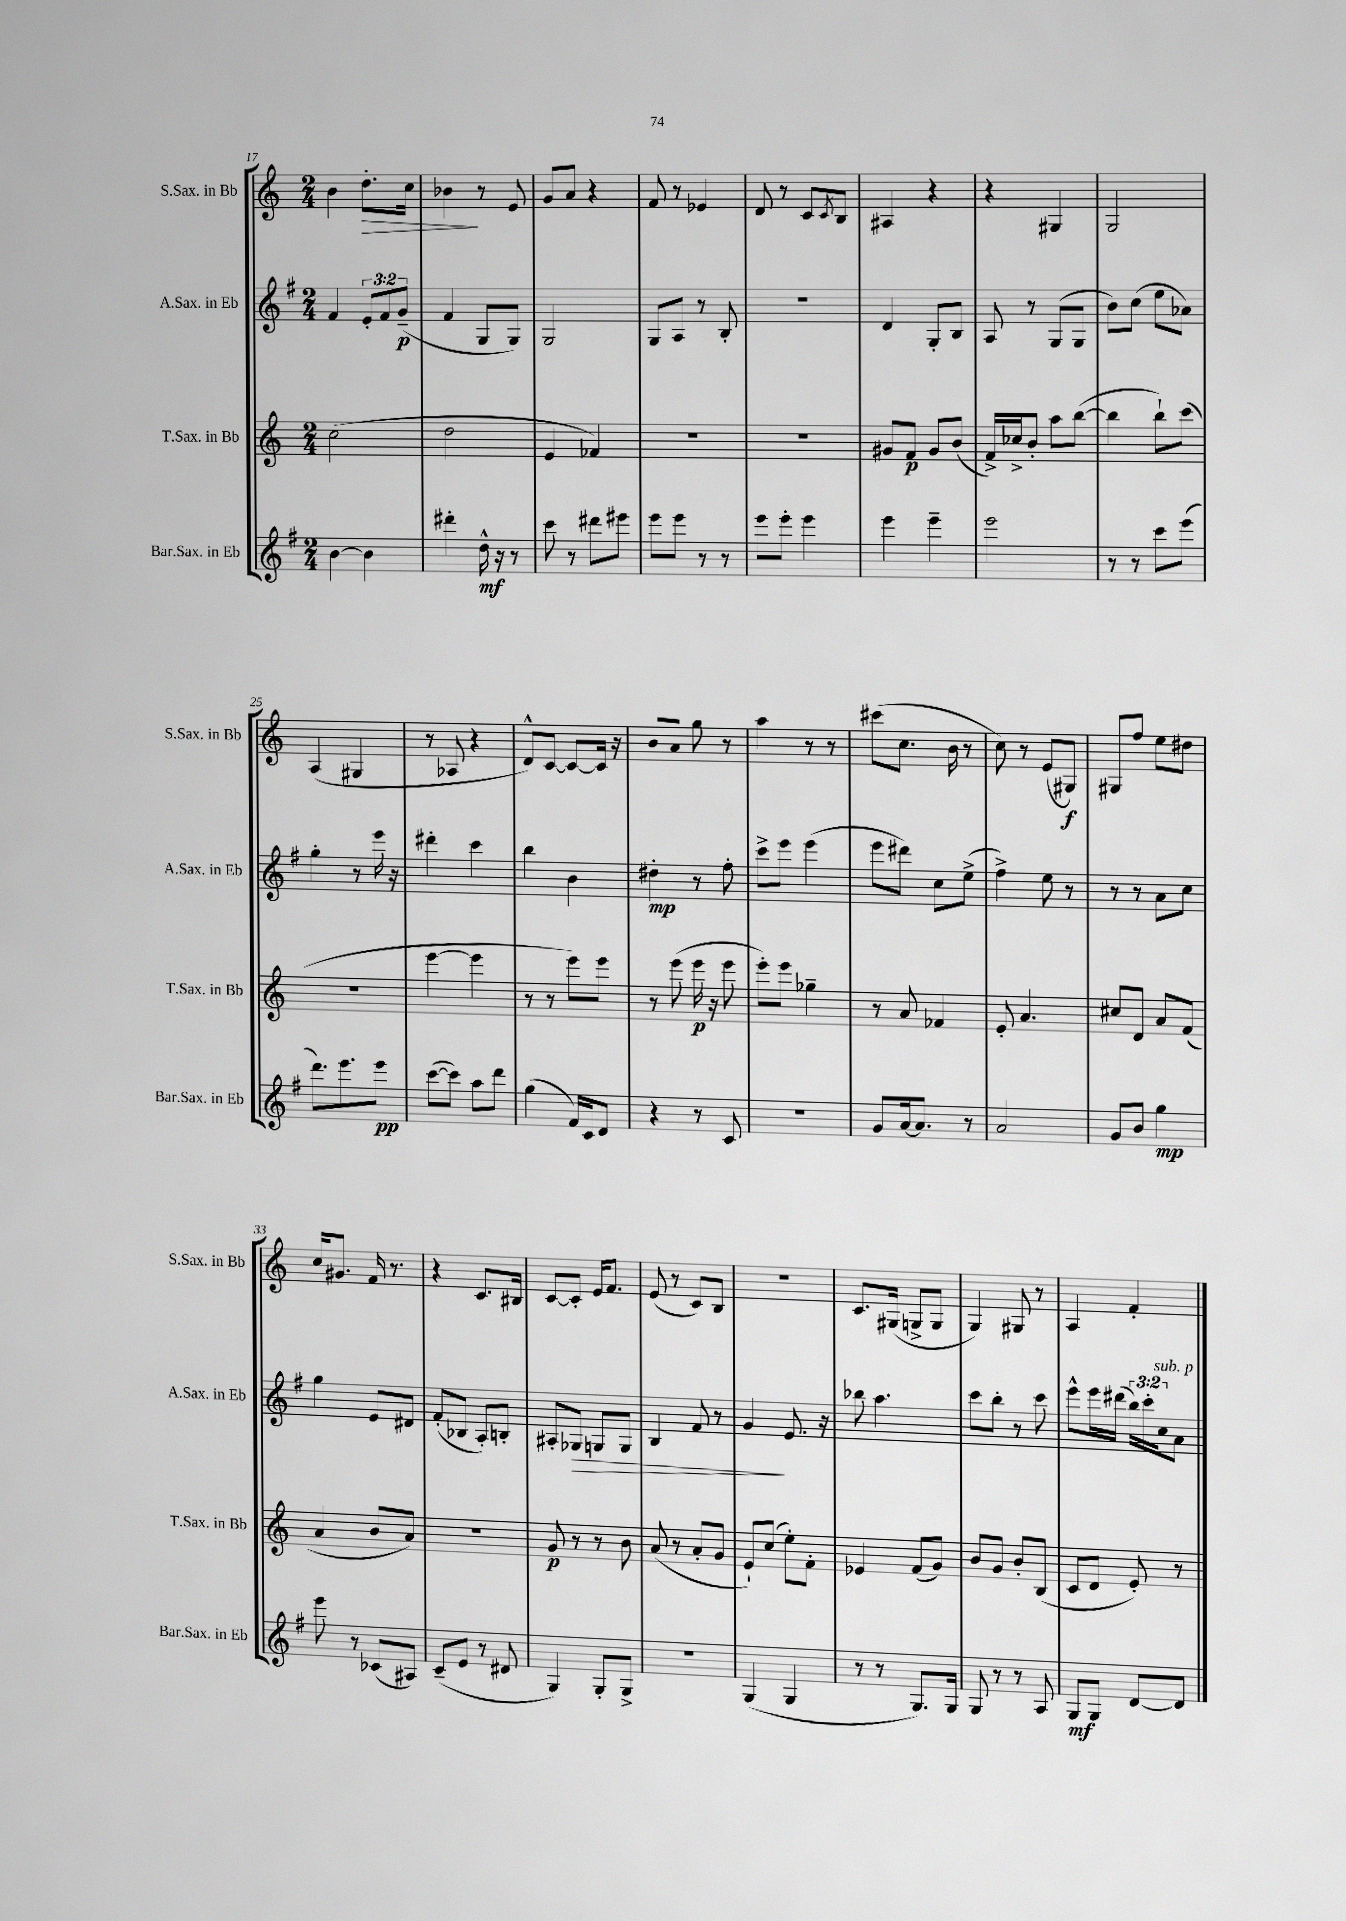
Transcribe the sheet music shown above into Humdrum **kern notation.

**kern	**dynam	**kern	**dynam	**kern	**dynam	**kern	**dynam
*part4	*part4	*part3	*part3	*part2	*part2	*part1	*part1
*staff4	*staff4	*staff3	*staff3	*staff2	*staff2	*staff1	*staff1
*I"Bar.Sax. in Eb	*	*I"T.Sax. in Bb	*	*I"A.Sax. in Eb	*	*I"S.Sax. in Bb	*
*I'Bar.Sax. in Eb	*	*I'T.Sax. in Bb	*	*I'A.Sax. in Eb	*	*I'S.Sax. in Bb	*
*clefG2	*	*clefG2	*	*clefG2	*	*clefG2	*
*k[f#]	*	*k[]	*	*k[f#]	*	*k[]	*
*M2/4	*	*M2/4	*	*M2/4	*	*M2/4	*
=17	=17	=17	=17	=17	=17	=17	=17
[4b\	.	(2cc\	.	4f#/	.	4b\	.
!	!	!	!	!	!	!	!LO:HP:b
4b\]	.	.	.	12e'/L	.	8.dd'\L	>
.	.	.	.	12f#/	.	.	.
.	.	.	.	(12g~/J	p	.	.
.	.	.	.	.	.	16cc\Jk	.
=18	=18	=18	=18	=18	=18	=18	=18
4ddd#X'\	.	2dd\	.	4f#/	.	4b-X\	.
16dd^^\	mf	.	.	8G/L	.	8r	]
16r	.	.	.	.	.	.	.
8r	.	.	.	8G/J)	.	8e/	.
=19	=19	=19	=19	=19	=19	=19	=19
8ccc\	.	4e/	.	2G/	.	8g/L	.
8r	.	.	.	.	.	8a/J	.
8ddd#X\L	.	4f-X/)	.	.	.	4r	.
8eee#X\J	.	.	.	.	.	.	.
=20	=20	=20	=20	=20	=20	=20	=20
8eee\L	.	2r	.	8G/L	.	8f/	.
8eee\J	.	.	.	8A/J	.	8r	.
8r	.	.	.	8r	.	4e-X/	.
8r	.	.	.	8B'/	.	.	.
=21	=21	=21	=21	=21	=21	=21	=21
8eee\L	.	2r	.	2r	.	8d/	.
8eee'\J	.	.	.	.	.	8r	.
4eee\	.	.	.	.	.	8c/L	.
.	.	.	.	.	.	8qc/	.
.	.	.	.	.	.	8B/J	.
=22	=22	=22	=22	=22	=22	=22	=22
4eee\	.	8g#X/L	.	4d/	.	4A#X/	.
.	.	8f/J	p	.	.	.	.
4eee~\	.	8g#/L	.	8G'/L	.	4r	.
.	.	(8b/J	.	8B/J	.	.	.
=23	=23	=23	=23	=23	=23	=23	=23
2eee\	.	16f^/LL)	.	8A/	.	4r	.
.	.	16cc-X^/J	.	.	.	.	.
.	.	8b'/J	.	8r	.	.	.
.	.	8aa\L	.	(8G/L	.	4G#X/	.
.	.	([8bb\J	.	8G/J	.	.	.
=24	=24	=24	=24	=24	=24	=24	=24
8r	.	4bb\]	.	8b\L)	.	2G/	.
8r	.	.	.	(8cc\J	.	.	.
8ccc\L	.	8bb`\L)	.	8ee\L	.	.	.
(8eee\J	.	(8ccc\J	.	8a-X\J)	.	.	.
!!LO:LB:g=z
=25	=25	=25	=25	=25	=25	=25	=25
8.ddd\L)	.	2r	.	4gg'\	.	(4A/	.
8.eee\	.	.	.	.	.	.	.
.	.	.	.	8r	.	4G#X/	.
8eee\J	pp	.	.	16eee\	.	.	.
.	.	.	.	16r	.	.	.
=26	=26	=26	=26	=26	=26	=26	=26
([8ccc\L	.	[4eee\	.	4ddd#X'\	.	8r	.
8ccc\J])	.	.	.	.	.	8A-X/	.
8aa\L	.	4eee\]	.	4ccc\	.	4r	.
8ddd\J	.	.	.	.	.	.	.
=27	=27	=27	=27	=27	=27	=27	=27
(4gg\	.	8r	.	4bb\	.	8d^^/L)	.
.	.	8r	.	.	.	[8c/J	.
16f#/LL)	.	8eee\L)	.	4b\	.	8c/L_	.
16c/J	.	.	.	.	.	.	.
8d/J	.	8eee\J	.	.	.	16c/Jk]	.
.	.	.	.	.	.	16r	.
=28	=28	=28	=28	=28	=28	=28	=28
4r	.	8r	.	4dd#X'\	mp	8b/L	.
.	.	(8eee\	.	.	.	8a/J	.
8r	.	16eee\	p	8r	.	8gg\	.
.	.	16r	.	.	.	.	.
8c/	.	8eee\	.	8ff#'\	.	8r	.
=29	=29	=29	=29	=29	=29	=29	=29
2r	.	8eee'\L)	.	8ccc^\L	.	4aa\	.
.	.	8eee\J	.	8eee\J	.	.	.
.	.	4gg-X~\	.	(4eee\	.	8r	.
.	.	.	.	.	.	8r	.
=30	=30	=30	=30	=30	=30	=30	=30
8g/L	.	8r	.	8eee\L	.	(8ccc#X\L	.
[16a/k	.	8a/	.	8ddd#X\J)	.	8.cc\J	.
8.a/J]	.	.	.	.	.	.	.
.	.	4f-X/	.	8cc\L	.	.	.
.	.	.	.	.	.	16b\	.
8r	.	.	.	(8ee^\J	.	8r	.
=31	=31	=31	=31	=31	=31	=31	=31
2a/	.	8e'/	.	4ff#^\)	.	8cc\)	.
.	.	4.a/	.	.	.	8r	.
.	.	.	.	8ee\	.	(8e/L	.
.	.	.	.	8r	.	8G#X/J)	f
=32	=32	=32	=32	=32	=32	=32	=32
8g/L	.	8cc#X/L	.	8r	.	8G#X/L	.
8b/J	.	8d/J	.	8r	.	8ff/J	.
4gg\	mp	8a/L	.	8a\L	.	8ee\L	.
.	.	(8f/J	.	8cc\J	.	8dd#X\J	.
!!LO:LB:g=z
=33	=33	=33	=33	=33	=33	=33	=33
8eee\	.	4a/	.	4gg\	.	16cc/KL	.
.	.	.	.	.	.	8.g#X/J	.
8r	.	.	.	.	.	.	.
(8c-X/L	.	8b/L	.	8e/L	.	16f/	.
.	.	.	.	.	.	8.r	.
8A#X/J)	.	8a/J)	.	8d#X/J	.	.	.
=34	=34	=34	=34	=34	=34	=34	=34
(8c~/L	.	2r	.	(8f#'/L	.	4r	.
8e/J	.	.	.	8B-X/J	.	.	.
8r	.	.	.	8A'/L)	.	8.c/L	.
8d#X/	.	.	.	8Bn'/J	.	.	.
.	.	.	.	.	.	16B#X/Jk	.
=35	=35	=35	=35	=35	=35	=35	=35
4G/)	.	8g/	p	8A#X'/L	.	[8c/L	.
!	!	!	!	!	!LO:HP:b	!	!
.	.	8r	.	8G-X/J	>	8c'/J]	.
8G'/L	.	8r	.	8Gn/L	.	16e/KL	.
.	.	.	.	.	.	8.f/J	.
8G^/J	.	8b\	.	8G/J	.	.	.
=36	=36	=36	=36	=36	=36	=36	=36
2r	.	(8a/	.	4B/	.	(8e/	.
.	.	8r	.	.	.	8r	.
.	.	8a'/L	.	8f#/	.	8c/L)	.
.	.	8g/J	.	8r	.	8B/J	.
=37	=37	=37	=37	=37	=37	=37	=37
(4G/	.	8e`/L)	.	4g/	.	2r	.
.	.	(8cc/J	.	.	.	.	.
4G/	.	8ee'\L)	.	8.e/	]	.	.
.	.	8f'\J	.	.	.	.	.
.	.	.	.	16r	.	.	.
=38	=38	=38	=38	=38	=38	=38	=38
8r	.	4e-X/	.	8bb-X\	.	8.c/L	.
8r	.	.	.	4.aa\	.	.	.
.	.	.	.	.	.	(16G#X/Jk	.
8.G/L)	.	(8f/L	.	.	.	8Gn^/L	.
.	.	8g/J)	.	.	.	8G/J	.
16G/Jk	.	.	.	.	.	.	.
=39	=39	=39	=39	=39	=39	=39	=39
8G/	.	8b/L	.	8ccc\L	.	4G/)	.
8r	.	8g/J	.	8bb'\J	.	.	.
8r	.	8b'/L	.	8r	.	8G#X/	.
8A/	.	(8B/J	.	8ccc\	.	8r	.
=40	=40	=40	=40	=40	=40	=40	=40
8G/L	mf	8c/L	.	8eee^^\L	.	4A/	.
8G/J	.	8d/J	.	16eee\L	.	.	.
.	.	.	.	(16ddd#X\JJ	.	.	.
[8d/L	.	8e'/)	.	24bb\LL)	.	4f'/	.
.	.	.	.	24ccc'\	.	.	.
!	!	!	!	!LO:TX:a:i:t=sub. p	!	!	!
.	.	.	.	24cc\J	.	.	.
8d/J]	.	8r	.	8a\J	.	.	.
==	==	==	==	==	==	==	==
*-	*-	*-	*-	*-	*-	*-	*-
